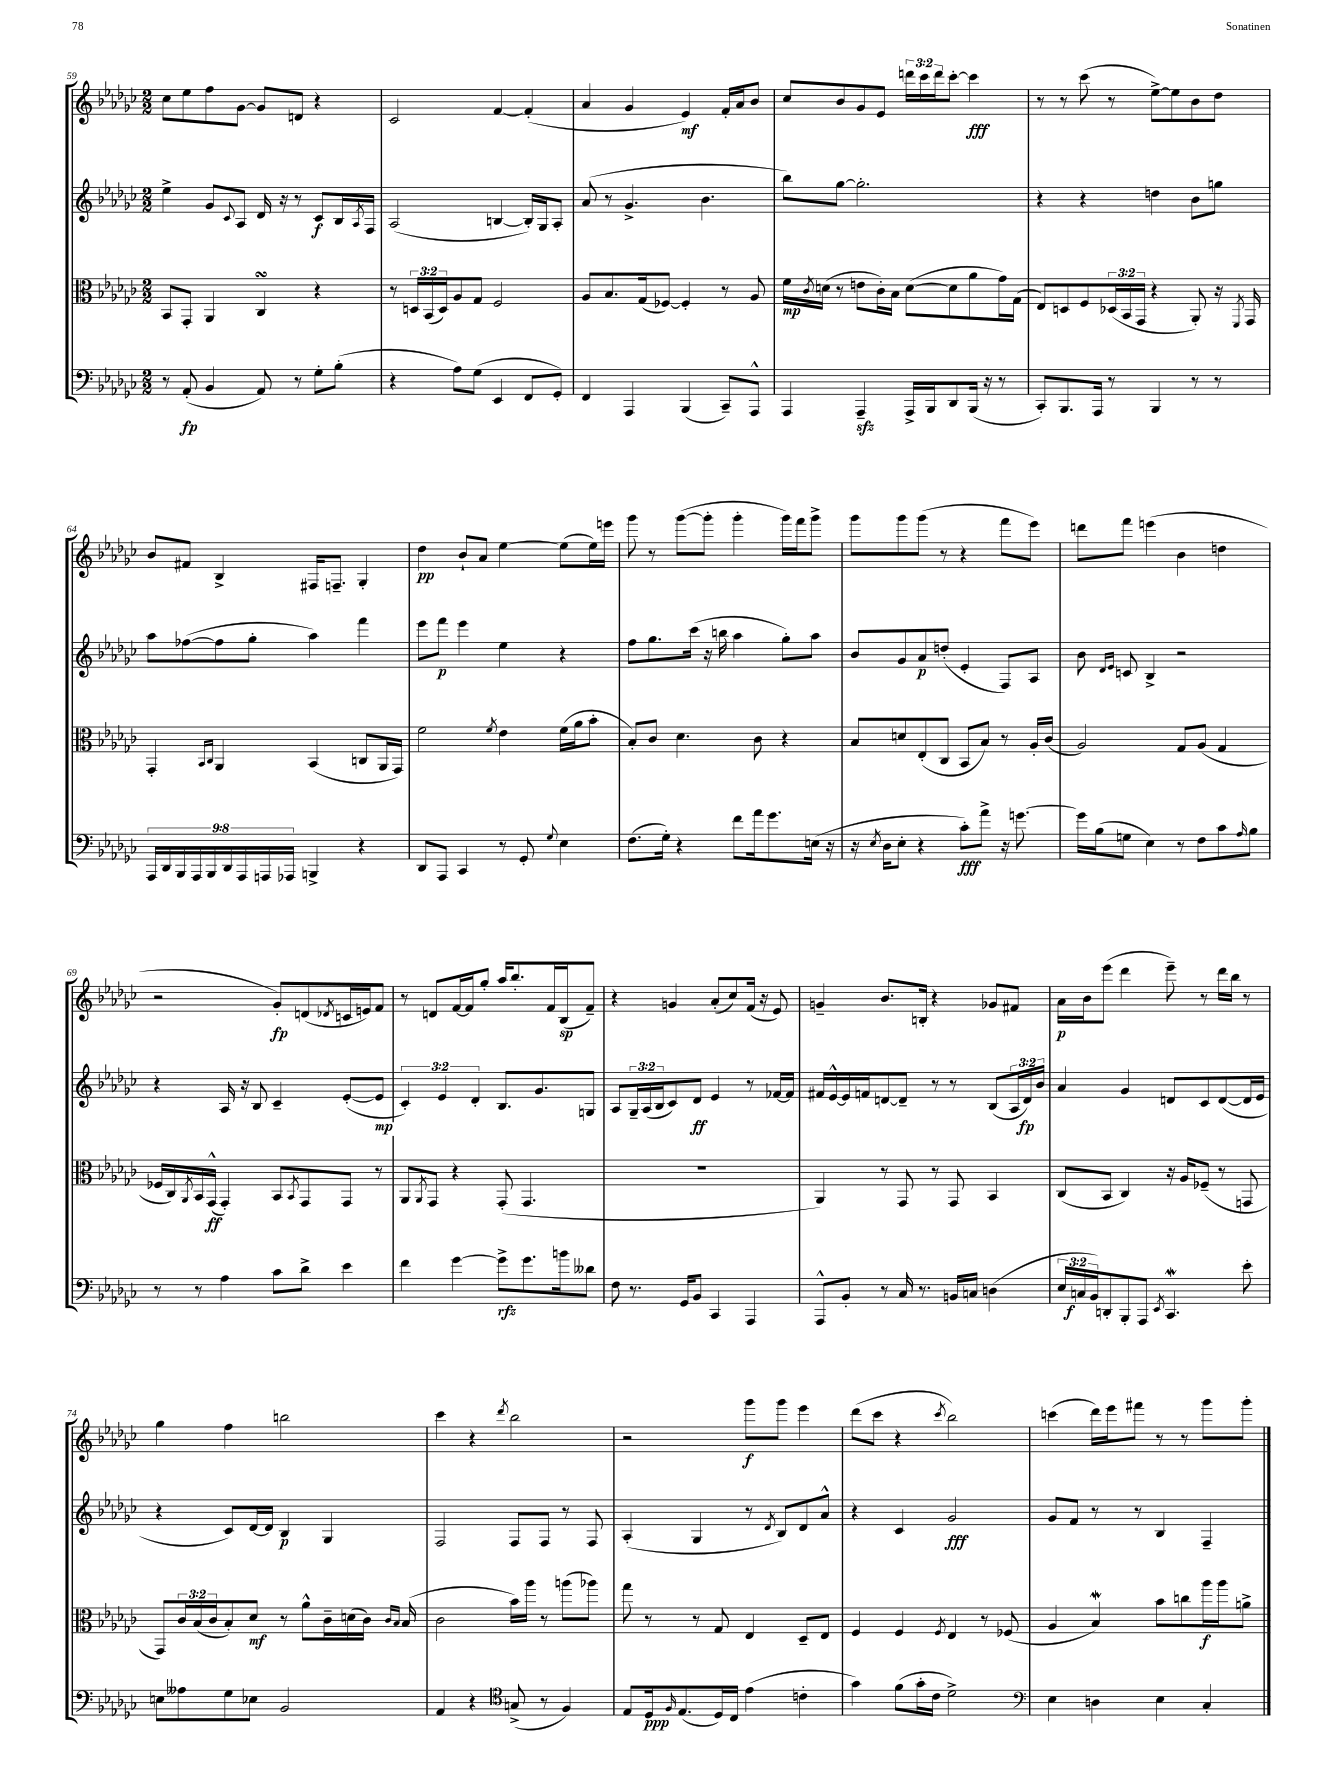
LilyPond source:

<<
\new StaffGroup <<
\new Staff = "s0" {
    \clef treble \key ges \major \numericTimeSignature \time 2/2 \override Staff.TupletNumber.text = #tuplet-number::calc-fraction-text
    ces''8 ees''8 f''8 ges'8~ ges'8 d'8 r4 |
    ces'2 f'4~ f'4-.( |
    aes'4 ges'4 ees'4\mf) f'16-. aes'16 bes'8 |
    ces''8 bes'8 ges'8 ees'8 \tuplet 3/2 { d'''16 ces'''16 d'''16 } ces'''8~-. ces'''4\fff |
    r8 r8 ces'''8( r8 ees''8~->) ees''8 bes'8 des''8 |
    bes'8 fis'8 bes4-> fis16 f8.-- ges4-. |
    des''4\pp bes'8-! aes'8 ees''4~ ees''8( ees''16) e'''16 |
    ges'''8 r8 ges'''8~( ges'''8-. ges'''4-. ges'''16) f'''16 ges'''8-> |
    ges'''8 ges'''8 ges'''8( r8 r4 f'''8 ees'''8) |
    d'''8 f'''8 e'''4( bes'4 d''4 |
    r2 ges'8-.\fp) d'8( \acciaccatura { des'8 } c'16 e'16) f'8 |
    r8 d'8 f'16~ f'16 ges''8-. aes''16 bes''8.-. f'16 bes16\sp( f'8--) |
    r4 g'4 aes'8-.( ces''8) f'16( r16 ees'8) |
    g'4-- bes'8. b16-. r4 ges'8 fis'8 |
    aes'16\p bes'16 ees'''8( des'''4 ees'''8--) r8 des'''16 bes''16 r8 |
    ges''4 f''4 b''2 |
    ces'''4 r4 \acciaccatura { des'''8 } bes''2 |
    r2 ges'''8\f ges'''8 ees'''4 |
    des'''8( ces'''8 r4 \acciaccatura { ces'''8 } bes''2) |
    c'''4( des'''16) ees'''16 fis'''8 r8 r8 ges'''8 ges'''8-. \bar "|." |
}
\new Staff = "s1" {
    \clef treble \key ges \major \numericTimeSignature \time 2/2 \override Staff.TupletNumber.text = #tuplet-number::calc-fraction-text
    ees''4-> ges'8 \appoggiatura { ces'8 } aes8 des'16 r16 r8 ces'8\f bes16 \acciaccatura { aes8 } f16 |
    aes2( b4~ b16-.) ges16 aes8-. |
    aes'8( r8 ges'4.-> bes'4. |
    bes''8) ges''8~ ges''2.-. |
    r4 r4 d''4 bes'8 g''8 |
    aes''8 fes''8~( fes''8 ges''8-. aes''4) f'''4 |
    ees'''8 f'''8\p ees'''4 ees''4 r4 |
    f''8 ges''8. ces'''16( r16 b''16 aes''4 ges''8-.) aes''8 |
    bes'8 ges'8 aes'8\p d''8-.( ees'4-. f8) aes8 |
    bes'8 \grace { des'16 ees'16 } c'8 bes4-> r2 |
    r4 aes16 r16 bes8 ces'4-- ees'8~-.( ees'8\mp |
    \tuplet 3/2 { ces'4-.) ees'4 des'4-. } bes8. ges'8. g8 |
    aes8 \tuplet 3/2 { ges16-- aes16( bes16 } ces'8) des'8\ff ees'4 r8 fes'16~ fes'16 |
    fis'16 ees'16~-^ ees'16 f'16 d'8~ d'8-- r8 r8 bes8( \tuplet 3/2 { aes16 d'16\fp) bes'16 } |
    aes'4 ges'4 d'8 ces'8 d'8~( d'16 ees'16 |
    r4 ces'8) des'16~ des'16 bes4\p ges4 |
    f2 f8 f8 r8 f8 |
    aes4-.( ges4 r8 \acciaccatura { des'8 } bes8) des'8 aes'8-^ |
    r4 ces'4 ges'2\fff |
    ges'8 f'8 r8 r8 bes4 f4-- \bar "|." |
}
\new Staff = "s2" {
    \clef alto \key ges \major \numericTimeSignature \time 2/2 \override Staff.TupletNumber.text = #tuplet-number::calc-fraction-text
    bes,8 ges,8-. aes,4 ces4\turn r4 |
    r8 \tuplet 3/2 { d16 bes,16( d16) } aes8 ges8 f2 |
    aes8 bes8. ges16( fes8~) fes4-. r8 aes8 |
    f'16\mp \acciaccatura { ces'8 } d'16( r8 e'8 ces'16-.) bes16 d'8~( d'8 aes'8 ges'16) ges16( |
    ees8) d8 f8 \tuplet 3/2 { des16( bes,16 ges,16 } r4 aes,8-.) r16 \acciaccatura { f,8 } ges,16 |
    ges,4-. \grace { bes,16 ces16 } aes,4 bes,4( c8 aes,16 ges,16) |
    f'2 \acciaccatura { f'8 } ees'4 f'16( aes'16 bes'8-. |
    bes8-.) ces'8 des'4. ces'8 r4 |
    bes8 d'8 ees8-.( ces8 bes,8 bes8) r8 aes16-. ces'16( |
    aes2) ges8 aes8( ges4 |
    fes16 ces16) \acciaccatura { aes,8 } bes,16 ges,16-^\ff( ges,4-.) bes,8 \acciaccatura { bes,8 } ges,8 ges,8 r8 |
    aes,8 \acciaccatura { aes,8 } ges,8 r4 ges,8-.( ges,4. |
    R1 |
    aes,4) r8 ges,8 r8 ges,8 bes,4 |
    ces8( bes,8 ces4) r16 aes16 fes8--( r8 g,8 |
    ges,8) \tuplet 3/2 { ces'16 bes16( ces'16 } bes8-.) des'8\mf r8 aes'8-^ ces'16-- d'16( ces'16) \grace { ces'16 bes16 } bes16( |
    ces'2 bes'16) aes''16 r8 a''8( aes''8) |
    ges''8 r8 r8 ges8 ees4 des8-- ees8 |
    f4 f4 \acciaccatura { f8 } ees4 r8 fes8( |
    aes4 bes4\mordent) bes'8 c''8 aes''16\f aes''16 a'8-> \bar "|." |
}
\new Staff = "s3" {
    \clef bass \key ges \major \numericTimeSignature \time 2/2 \override Staff.TupletNumber.text = #tuplet-number::calc-fraction-text
    r8 aes,8-.\fp( bes,4 aes,8) r8 ges8-. bes8-.( |
    r4 aes8) ges8( ees,4 f,8 ges,8-.) |
    f,4 aes,,4 bes,,4( ces,8--) aes,,8-^ |
    aes,,4 aes,,4--\sfz aes,,16-> bes,,16 des,8 bes,,16( r16 r8 |
    ces,8-.) bes,,8. aes,,16 r8 bes,,4 r8 r8 |
    \tuplet 9/8 { aes,,16 des,16 bes,,16 aes,,16 bes,,16 des,16 aes,,16 a,,16 aes,,16 } b,,4-> r4 |
    des,8 aes,,8 ces,4 r8 ges,8-. \appoggiatura { ges8 } ees4 |
    f8.( ges16-.) r4 f'8 aes'16 ges'8. e16( r16 |
    r16 \acciaccatura { ees8 } des16 ees8-. r4 ces'8-.\fff) aes'8-> r16 g'8.~ |
    g'16 bes16( g8 ees4) r8 f8 ces'8 \grace { aes16 } bes8 |
    r8 r8 aes4 ces'8 des'8-> ees'4 |
    f'4 ges'4~ ges'8->\rfz ges'8. b'16 deses'8 |
    f8 r8. ges,16 bes,8 ces,4 aes,,4 |
    aes,,8-^ bes,8-. r8 ces16 r8. b,16 c16 d4( |
    \tuplet 3/2 { ees16 c16\f bes,16) } d,8-. bes,,8-. aes,,8 \acciaccatura { ees,8 } ces,4.\mordent ees'8-. |
    e8 aeses8 ges8 ees8 bes,2 |
    aes,4 r4 \clef tenor g8->( r8 f4) |
    ees8 des16\ppp \grace { f16 } ees8.( des16) ces16 ees'4( c'4-. |
    ges'4) f'8( ges'16-. ces'16 des'2->) |
    \clef bass ees4 d4 ees4 ces4-. \bar "|." |
}
>>
>>
\layout { \context { \Score currentBarNumber = #59 } }
